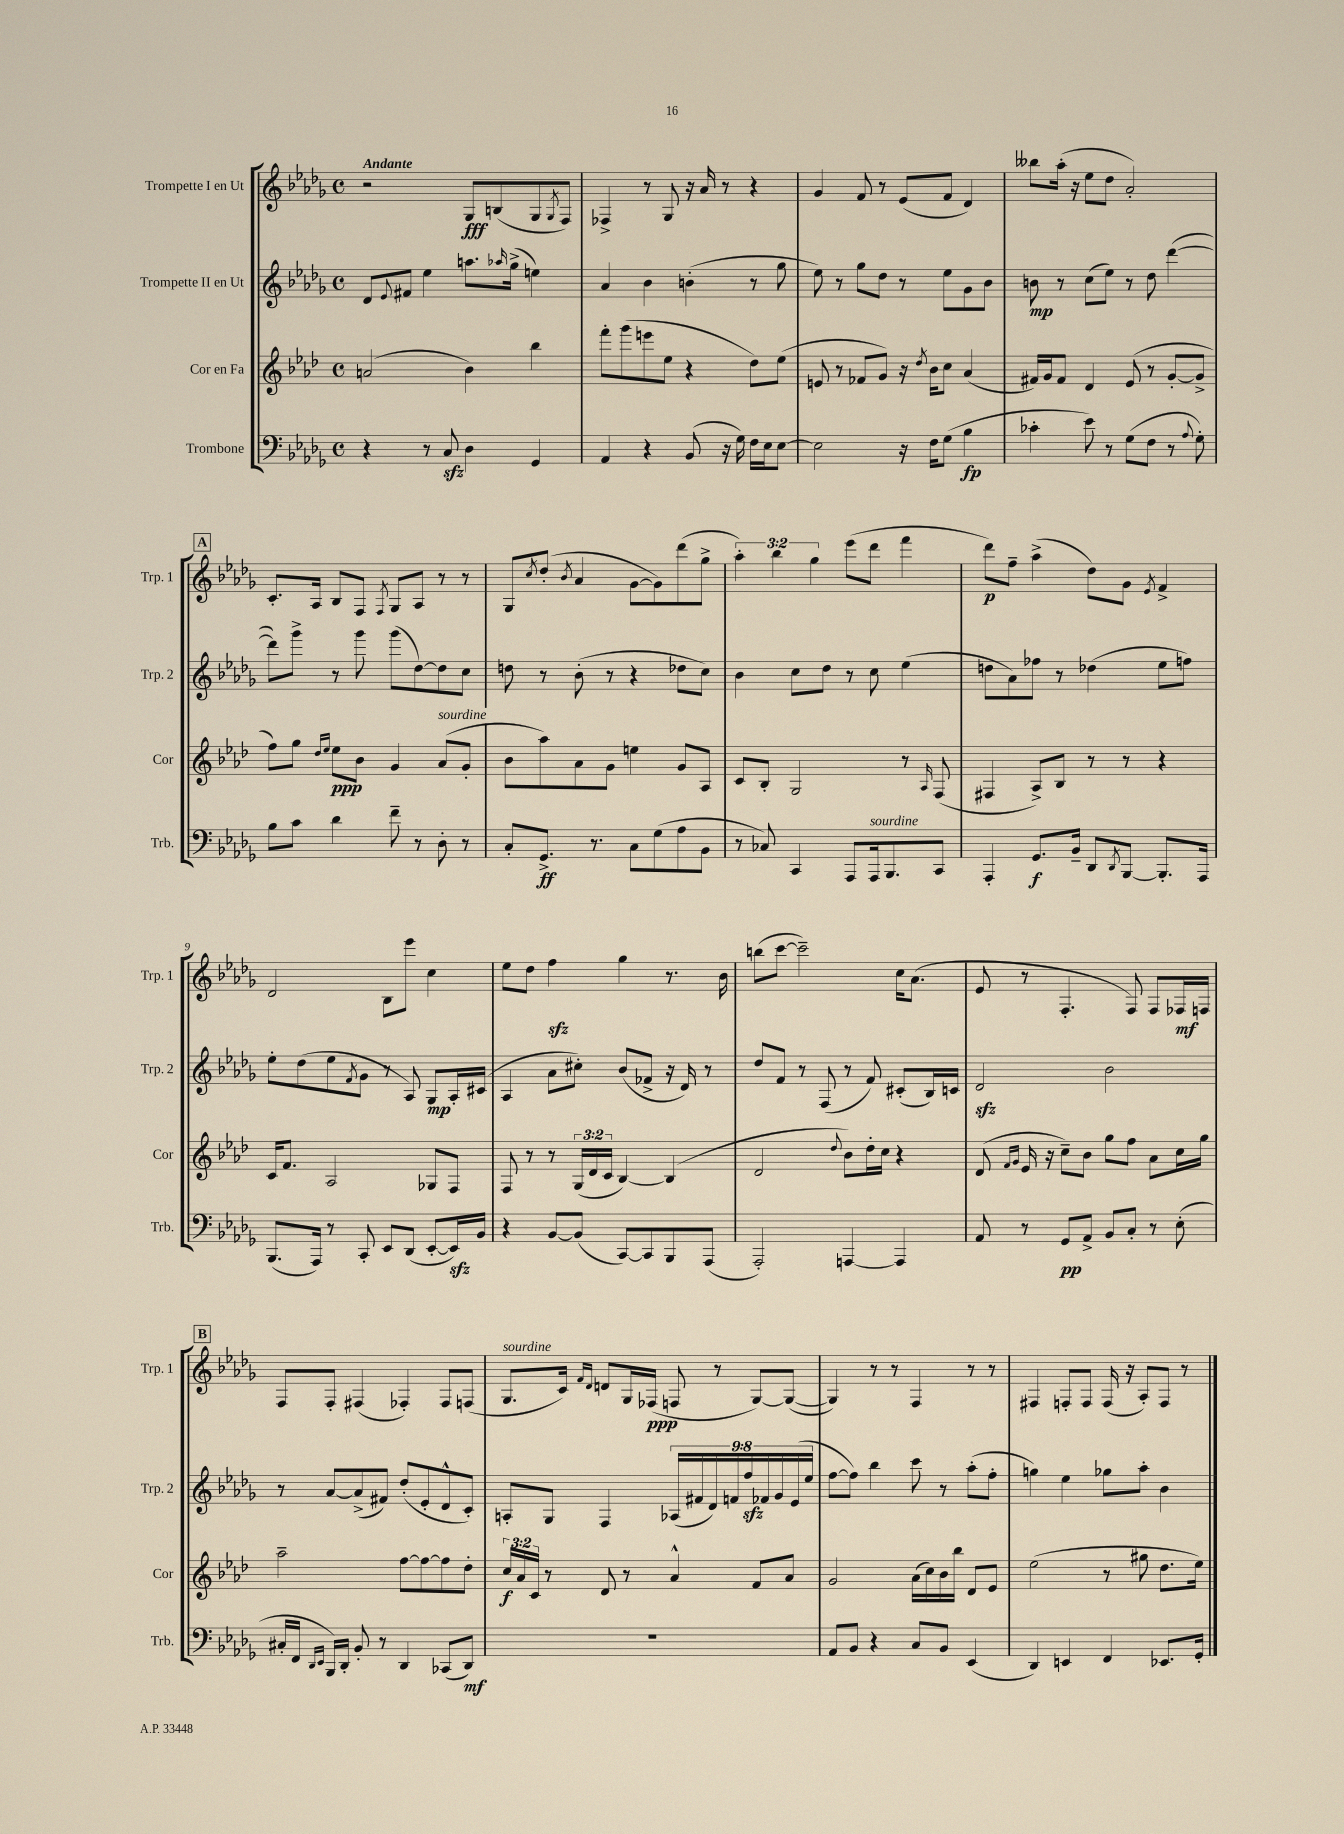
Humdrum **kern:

**kern	**dynam	**kern	**dynam	**kern	**dynam	**kern	**dynam
*part4	*part4	*part3	*part3	*part2	*part2	*part1	*part1
*staff4	*staff4	*staff3	*staff3	*staff2	*staff2	*staff1	*staff1
*I"Trombone	*	*I"Cor en Fa	*	*I"Trompette II en Ut	*	*I"Trompette I en Ut	*
*I'Trb.	*	*I'Cor	*	*I'Trp. 2	*	*I'Trp. 1	*
*clefF4	*	*clefG2	*	*clefG2	*	*clefG2	*
*k[b-e-a-d-g-]	*	*k[b-e-a-d-]	*	*k[b-e-a-d-g-]	*	*k[b-e-a-d-g-]	*
*M4/4	*	*M4/4	*	*M4/4	*	*M4/4	*
*met(c)	*	*met(c)	*	*met(c)	*	*met(c)	*
=1	=1	=1	=1	=1	=1	=1	=1
!	!	!	!	!	!	!LO:TX:a:B:t=Andante	!
4r	.	(2an/	.	8d-/L	.	2r	.
.	.	.	.	8qqe-/	.	.	.
.	.	.	.	8f#X/J	.	.	.
8r	.	.	.	4ee-\	.	.	.
8Czz/	.	.	.	.	.	.	.
4D-\	.	4b-\)	.	8.aan\L	.	8G-/L	fff
.	.	.	.	.	.	(8Bn/	.
.	.	.	.	16qqaa-X/	.	.	.
.	.	.	.	(16gg-^\Jk	.	.	.
4GG-/	.	4bb-\	.	4een\)	.	8G-/	.
.	.	.	.	.	.	8qG-/	.
.	.	.	.	.	.	8F/J)	.
=2	=2	=2	=2	=2	=2	=2	=2
4AA-/	.	8fff'\L	.	4a-/	.	4F-X^/	.
.	.	(8ggg\	.	.	.	.	.
4r	.	8eeen\	.	4b-\	.	8r	.
.	.	8ee-\J	.	.	.	8G-/	.
(8BB-/	.	4r	.	(4bn'\	.	16r	.
.	.	.	.	.	.	16a-/	.
16r	.	.	.	.	.	8r	.
16G-\)	.	.	.	.	.	.	.
16F\LL	.	8dd-\L)	.	8r	.	4r	.
16E-\J	.	.	.	.	.	.	.
[8E-\J	.	(8ee-\J	.	8gg-\	.	.	.
=3	=3	=3	=3	=3	=3	=3	=3
2E-\]	.	8en/	.	8ee-\)	.	4g-/	.
.	.	8r	.	8r	.	.	.
.	.	8f-X/L	.	8gg-\L	.	8f/	.
.	.	8g/J)	.	8dd-\J	.	8r	.
16r	.	16r	.	8r	.	(8e-/L	.
.	.	8qdd-/	.	.	.	.	.
16F\KL	.	16b-\KL	.	.	.	.	.
(8G-\J	.	8cc\J	.	8ee-\L	.	8f/J	.
4B-\	fp	(4a-/	.	8g-\	.	4d-/)	.
.	.	.	.	8b-\J	.	.	.
=4	=4	=4	=4	=4	=4	=4	=4
4c-X'\	.	16f#X/LL)	.	8bn\	mp	8bb--X\L	.
.	.	16g/J	.	.	.	.	.
.	.	8f#/J	.	8r	.	(16aa-'\Jk	.
.	.	.	.	.	.	16r	.
8e-\)	.	4d-/	.	(8cc\L	.	8ee-\L	.
8r	.	.	.	8ee-\J)	.	8dd-\J	.
(8G-\L	.	(8e-/	.	8r	.	2a-'/)	.
8F\J	.	8r	.	8dd-\	.	.	.
8r	.	[8g'/L	.	([4ddd-\	.	.	.
8qqA-/	.	.	.	.	.	.	.
8G-'\)	.	8g^/J]	.	.	.	.	.
!!LO:LB:g=z
!!LO:REH:place=s1:t=A
=5	=5	=5	=5	=5	=5	=5	=5
8B-\L	.	8ff\L)	.	8ddd-\L])	.	8.c'/L	.
8c\J	.	8gg\J	.	8ggg-^\J	.	.	.
.	.	.	.	.	.	16A-/Jk	.
.	.	16qqdd-/LL	.	.	.	.	.
.	.	16qqee-/JJ	.	.	.	.	.
4d-\	.	8ee-\L	ppp	8r	.	8B-/L	.
.	.	8b-\J	.	8ggg-\	.	8F/J	.
.	.	.	.	.	.	8qF/	.
8f~\	.	4g/	.	(8ggg-\L	.	8G-/L	.
8r	.	.	.	[8dd-\)	.	8A-/J	.
!	!	!LO:TX:a:i:t=sourdine	!	!	!	!	!
8D-'\	.	(8a-/L	.	8dd-\]	.	8r	.
8r	.	8g'/J	.	8cc\J	.	8r	.
=6	=6	=6	=6	=6	=6	=6	=6
8C'/L	.	8b-\L	.	8ddn\	.	8G-/L	.
.	.	.	.	.	.	8qcc/	.
8.GG-^/J	ff	8aa-\)	.	8r	.	(8dd-'/J	.
.	.	.	.	.	.	8qb-/	.
.	.	8a-\	.	(8b-'\	.	4a-/	.
8.r	.	.	.	.	.	.	.
.	.	8g\J	.	8r	.	.	.
8C\L	.	4een\	.	4r	.	[8g-\L	.
(8G-\	.	.	.	.	.	8g-\])	.
8A-\	.	8g/L	.	8dd-X\L	.	(8ddd-\	.
8BB-\J	.	8A-/J	.	8cc\J)	.	8gg-^\J	.
=7	=7	=7	=7	=7	=7	=7	=7
8r	.	8c/L	.	4b-\	.	6aa-'\)	.
8C-X/)	.	8B-'/J	.	.	.	.	.
.	.	.	.	.	.	6bb-\	.
4CC/	.	2G/	.	8cc\L	.	.	.
.	.	.	.	.	.	6gg-\	.
.	.	.	.	8dd-\J	.	.	.
8AAA-/L	.	.	.	8r	.	(8eee-\L	.
!LO:TX:a:i:t=sourdine	!	!	!	!	!	!	!
16AAA-/k	.	.	.	8cc\	.	8ddd-\J	.
8.BBB-/	.	.	.	.	.	.	.
.	.	8r	.	(4ee-\	.	4fff\	.
.	.	16qqA-/	.	.	.	.	.
8CC/J	.	(8F/	.	.	.	.	.
=8	=8	=8	=8	=8	=8	=8	=8
4AAA-'/	.	4F#X/	.	8ddn\L	.	8ddd-\L)	p
.	.	.	.	8a-\)	.	8ff~\J	.
8.GG-/L	f	8A-^/L)	.	8ff-X\J	.	(4aa-^\	.
.	.	8B-/J	.	8r	.	.	.
16BB-~/Jk	.	.	.	.	.	.	.
8DD-/L	.	8r	.	(4dd-X\	.	8dd-\L)	.
8qDD-/	.	.	.	.	.	.	.
[8BBB-/J	.	8r	.	.	.	8g-\J	.
.	.	.	.	.	.	8qe-/	.
8.BBB-'/L]	.	4r	.	8ee-\L	.	4f^/	.
.	.	.	.	8ffn\J)	.	.	.
16AAA-/Jk	.	.	.	.	.	.	.
!!LO:LB:g=z
=9	=9	=9	=9	=9	=9	=9	=9
(8.BBB-/L	.	16c/KL	.	8ee-'\L	.	2d-/	.
.	.	8.f/J	.	.	.	.	.
.	.	.	.	(8dd-\	.	.	.
16AAA-/Jk)	.	.	.	.	.	.	.
8r	.	2A-/	.	8ee-\	.	.	.
.	.	.	.	8qf/	.	.	.
8CC'/	.	.	.	8g-\J	.	.	.
8EE-/L	.	.	.	8r	.	8B-\L	.
(8DD-/J	.	.	.	8A-/)	.	8eee-\J	.
[8EE-'/L	.	8G-X/L	.	8G-/L	mp	4cc\	.
16EE-zz/L])	.	8F/J	.	16A-'/L	.	.	.
16BB-/JJ	.	.	.	(16c#X/JJ	.	.	.
=10	=10	=10	=10	=10	=10	=10	=10
4r	.	8F/	.	4A-/	.	8ee-\L	.
.	.	8r	.	.	.	8dd-\J	.
[8BB-/L	.	8r	.	8a-\L	.	4ffzz\	.
(8BB-/J]	.	(24G/LL	.	8cc#X'\J)	.	.	.
.	.	24d-/	.	.	.	.	.
.	.	24c/JJ	.	.	.	.	.
[8CC/L)	.	[4B-/)	.	(8b-/L	.	4gg-\	.
8CC/]	.	.	.	8f-X^/J	.	.	.
8BBB-/	.	(4B-/]	.	16r	.	8.r	.
.	.	.	.	16d-/)	.	.	.
(8AAA-/J	.	.	.	8r	.	.	.
.	.	.	.	.	.	16b-\	.
=11	=11	=11	=11	=11	=11	=11	=11
2AAA-'/)	.	2d-/	.	8dd-/L	.	(8bbn\L	.
.	.	.	.	8f/J	.	[8ccc\J	.
.	.	.	.	8r	.	2ccc~\])	.
.	.	.	.	(8F/	.	.	.
.	.	8qqdd-/	.	.	.	.	.
[4AAAn/	.	8b-\L)	.	8r	.	.	.
.	.	16dd-'\L	.	8f/)	.	.	.
.	.	16cc\JJ	.	.	.	.	.
4AAA/]	.	4r	.	(8c#X'/L	.	16cc\KL	.
.	.	.	.	.	.	(8.a-\J	.
.	.	.	.	16B-/L)	.	.	.
.	.	.	.	16cn/JJ	.	.	.
=12	=12	=12	=12	=12	=12	=12	=12
8AA-/	.	(8d-/	.	2d-zz/	.	8e-/	.
.	.	16qqf/LL	.	.	.	.	.
.	.	16qqg/JJ	.	.	.	.	.
8r	.	16e-/	.	.	.	8r	.
.	.	16r	.	.	.	.	.
8GG-/L	pp	8cc~\L)	.	.	.	4.F'/	.
8AA-^/J	.	8b-\J	.	.	.	.	.
8BB-/L	.	8gg\L	.	2b-\	.	.	.
8C'/J	.	8ff\J	.	.	.	8F/)	.
8r	.	8a-\L	.	.	.	8F/L	.
(8E-'\	.	16cc\L	.	.	.	16F-X/L	mf
.	.	16gg\JJ	.	.	.	16Fn/JJ	.
!!LO:LB:g=z
!!LO:REH:place=s1:t=B
=13	=13	=13	=13	=13	=13	=13	=13
16C#X'/LL	.	2aa-~\	.	8r	.	8F/L	.
16FF/JJ	.	.	.	.	.	.	.
16qqDD-/LL	.	.	.	.	.	.	.
16qqEE-/JJ	.	.	.	.	.	.	.
16BBB-/LL)	.	.	.	[8a-/L	.	8F'/J	.
16DD-'/JJ	.	.	.	.	.	.	.
8BB-'/	.	.	.	(8a-^/]	.	(4F#X/	.
8r	.	.	.	8f#X/J)	.	.	.
4DD-/	.	[8ff\L	.	(8dd-'/L	.	4F-X'/)	.
.	.	8ff\_	.	8e-'/	.	.	.
(8CC-X/L	.	8ff\]	.	8d-^^/	.	8F-/L	.
8DD-/J)	mf	8dd-'\J	.	8c'/J)	.	(8Fn/J	.
=14	=14	=14	=14	=14	=14	=14	=14
!	!	!	!	!	!	!LO:TX:a:i:t=sourdine	!
1r	.	24cc/LL	f	8An'/L	.	8.G-/L	.
.	.	24a-/	.	.	.	.	.
.	.	24c/JJ	.	.	.	.	.
.	.	8r	.	8G-/J	.	.	.
.	.	.	.	.	.	16c/Jk)	.
.	.	.	.	.	.	16qqf/LL	.
.	.	.	.	.	.	16qqd-/JJ	.
.	.	8d-/	.	4F/	.	8dn/L	.
.	.	8r	.	.	.	16G-/L	.
.	.	.	.	.	.	(16F-X/JJ	ppp
.	.	4a-^^/	.	(18A-X/LL	.	8Fn/	.
.	.	.	.	18f#X/	.	.	.
.	.	.	.	18d-/)	.	.	.
.	.	.	.	.	.	8r	.
.	.	.	.	18fn/	.	.	.
.	.	.	.	18ffzz/	.	.	.
.	.	8f/L	.	.	.	[8G-/L)	.
.	.	.	.	18f-X/	.	.	.
.	.	.	.	18g-/	.	.	.
.	.	8a-/J	.	.	.	(8G-/J_	.
.	.	.	.	(18e-/	.	.	.
.	.	.	.	18ee-/JJ	.	.	.
=15	=15	=15	=15	=15	=15	=15	=15
8AA-/L	.	2g/	.	[8ff\L	.	4G-/])	.
8BB-/J	.	.	.	8ff\J])	.	.	.
4r	.	.	.	4bb-\	.	8r	.
.	.	.	.	.	.	8r	.
8C/L	.	(16a-\LL	.	8ccc\	.	4F/	.
.	.	16cc\)	.	.	.	.	.
8BB-/J	.	16b-\	.	8r	.	.	.
.	.	16bb-\JJ	.	.	.	.	.
(4EE-/	.	8d-/L	.	(8aa-'\L	.	8r	.
.	.	8e-/J	.	8ff'\J	.	8r	.
=16	=16	=16	=16	=16	=16	=16	=16
4DD-/)	.	(2ee-\	.	4ggn\)	.	4F#X/	.
4EEn/	.	.	.	4ee-\	.	8Fn'/L	.
.	.	.	.	.	.	8F/J	.
4FF/	.	8r	.	8gg-X\L	.	(16F/	.
.	.	.	.	.	.	16r	.
.	.	8gg#X\	.	8aa-'\J	.	8A-'/L)	.
8.EE-X/L	.	8.dd-\L	.	4b-\	.	8F/J	.
.	.	.	.	.	.	8r	.
16GG-'/Jk	.	16ee-\Jk)	.	.	.	.	.
==	==	==	==	==	==	==	==
*-	*-	*-	*-	*-	*-	*-	*-
